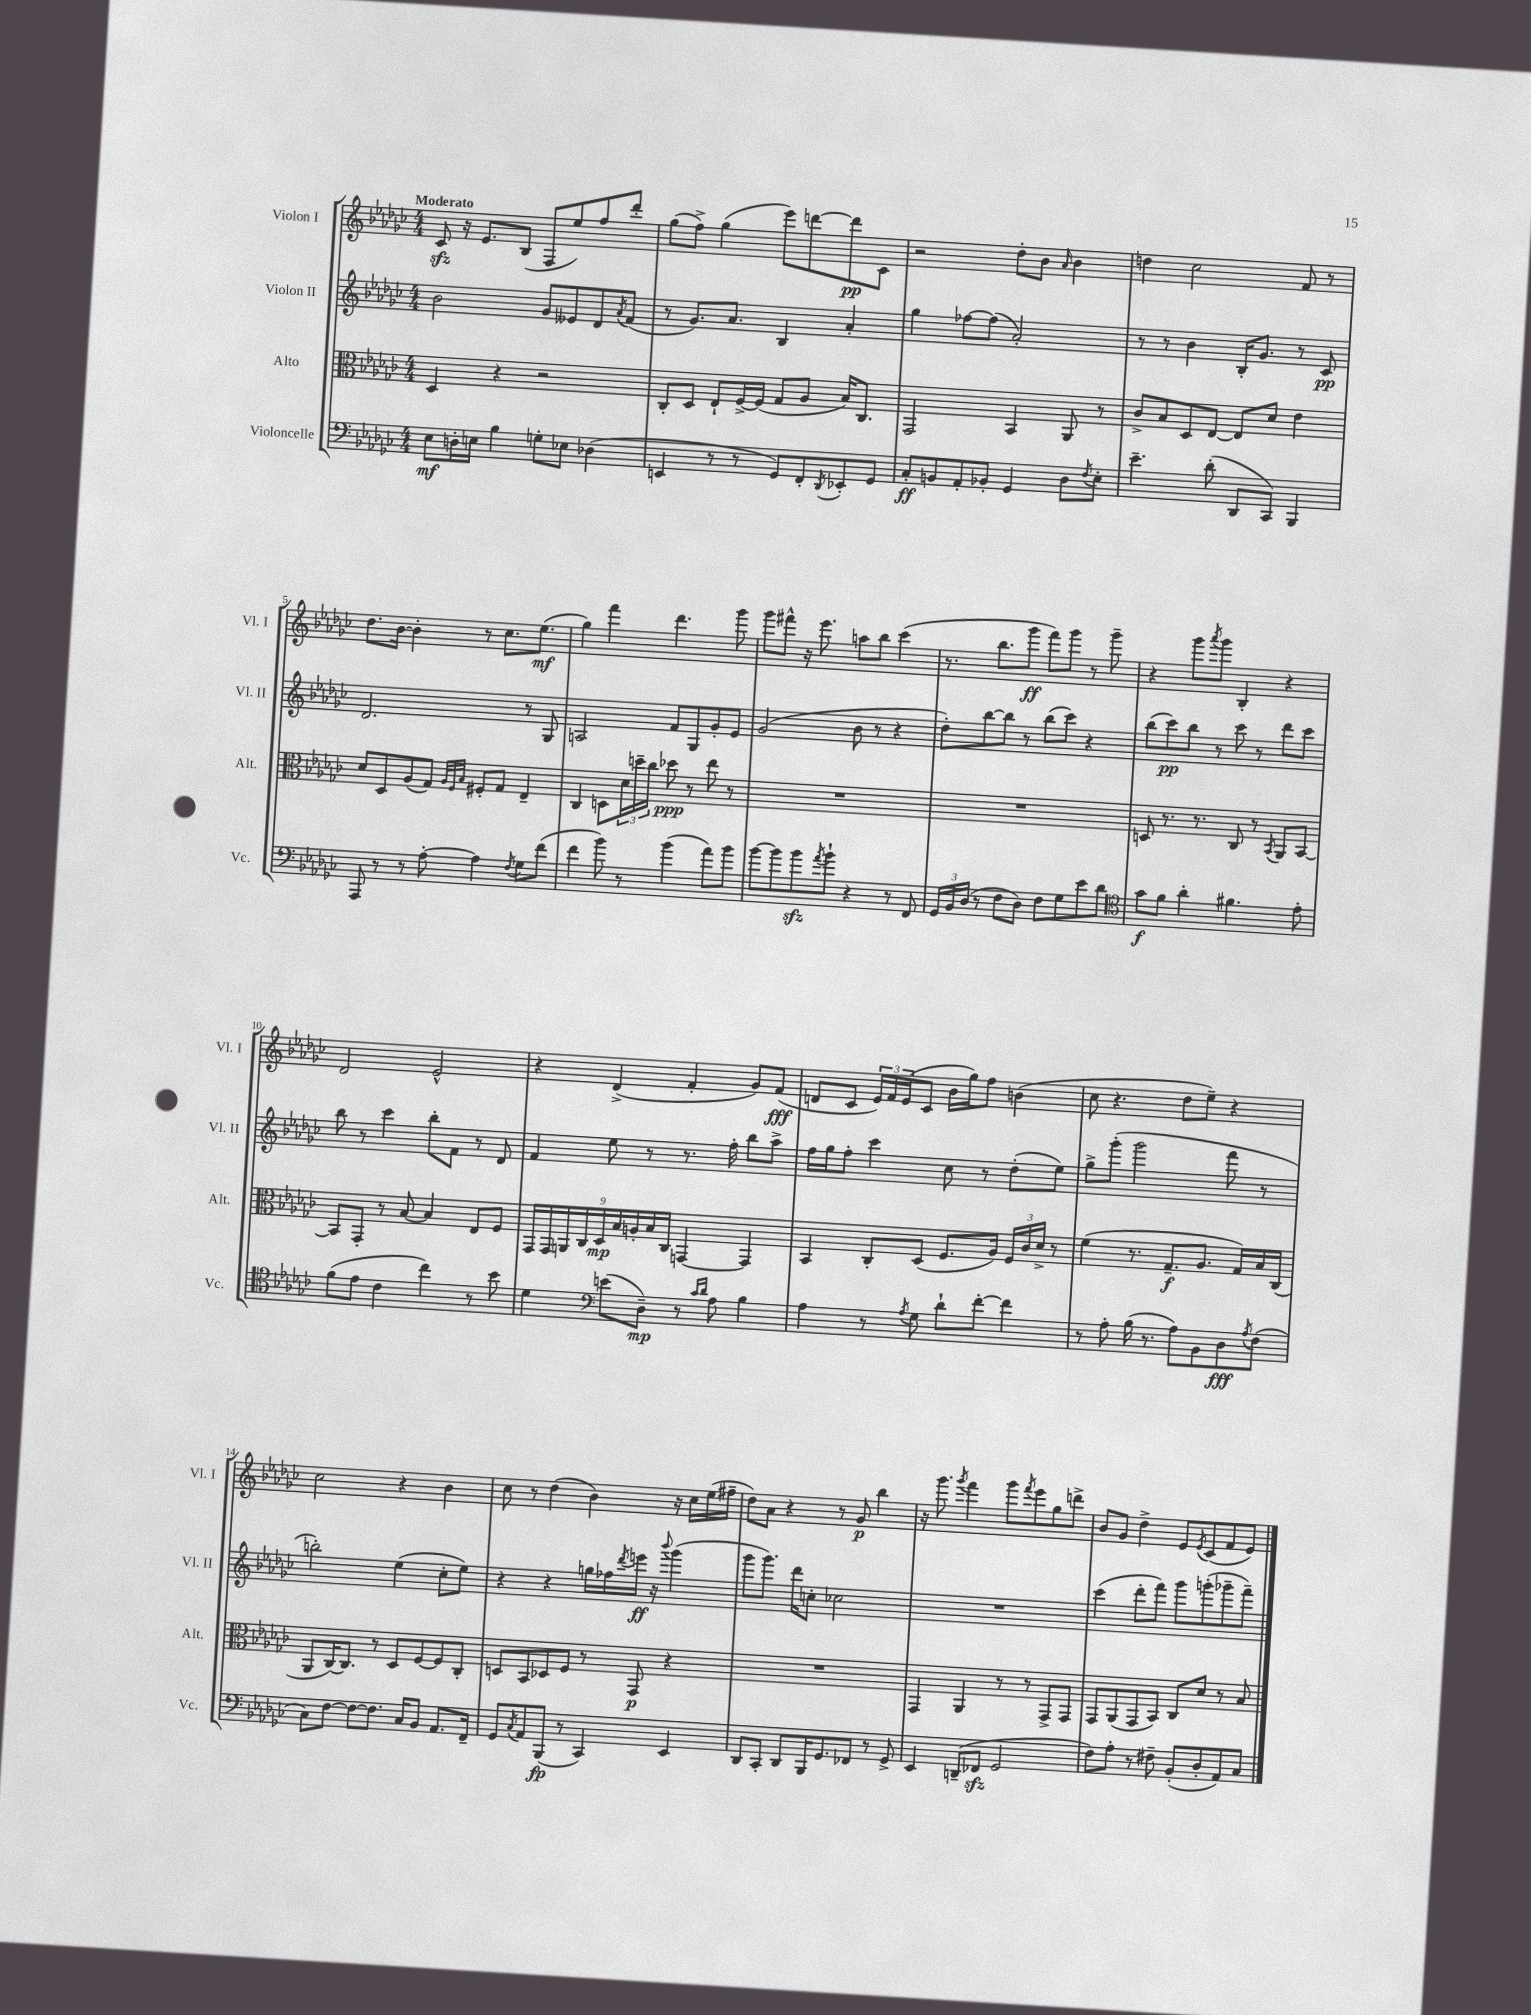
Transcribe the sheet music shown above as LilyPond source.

<<
\new StaffGroup <<
\new Staff = "s0" \with { instrumentName = "Violon I" shortInstrumentName = "Vl. I" } {
    \clef treble \key ges \major \numericTimeSignature \time 4/4 \tempo "Moderato"
    ces'8\sfz r16 ees'8. bes8( f8 ees''8) f''8 des'''8-. |
    ges''8( f''8->) ges''4( ees'''8) d'''8~ d'''8\pp ces'8 |
    r2 des''8-. bes'8 \grace { aes'16 } bes'4 |
    d''4 ces''2 f'8 r8 |
    des''8. bes'16~ bes'4-. r8 ces''8. ees''8.\mf( |
    ges''4) f'''4 des'''4. ges'''8 |
    ges'''8 fis'''8-^ r16 ees'''8. a''8 bes''8 ces'''4( |
    r8. bes''8. ges'''8\ff f'''8) ges'''8 r8 ges'''8-- |
    r4 ges'''8 \acciaccatura { aes'''8 } ges'''8 bes4-. r4 |
    des'2 ees'2-^ |
    r4 des'4->( f'4-. ges'8) f'8\fff( |
    d'8 ces'8 \tuplet 3/2 { ees'16) f'16 ees'16( } ces'8 bes'16 ges''16) f''8 b'4( |
    ces''8 r4. des''8 ees''8--) r4 |
    ces''2 r4 bes'4 |
    ces''8 r8 des''4( bes'4) r16 ces''16 ees''16( fis''16-- |
    des''8) aes'8 r4 r8 ges'8\p bes''4 |
    r16 ges'''8. \acciaccatura { ges'''8 } f'''4 ges'''8 \acciaccatura { f'''8 } ees'''8 ges''8 d'''8-> |
    bes'8 ges'8 des''4-> ees'8 \acciaccatura { ees'8 } ces'8( f'8 ees'8) \bar "|." |
}
\new Staff = "s1" \with { instrumentName = "Violon II" shortInstrumentName = "Vl. II" } {
    \clef treble \key ges \major \numericTimeSignature \time 4/4
    bes'2 ges'8 eeses'8 des'8 \acciaccatura { aes'8 } f'8( |
    r8 ges'8.) aes'8. bes4 aes'4-. |
    ges''4 fes''8~ fes''8( aes'2-.) |
    r8 r8 bes'4 bes16-. ges'8. r8 ces'8\pp |
    des'2. r8 ges8 |
    a2 f'8 ges8 ges'8-. ees'8 |
    ges'2( bes'8 r8 r4 |
    des''8-.) bes''8~ bes''8 r8 bes''8( ces'''8) r4 |
    bes''8( ces'''8\pp) bes''8 r8 ces'''8 r8 des'''8 ces'''8 |
    bes''8 r8 ces'''4 bes''8-. f'8 r8 des'8 |
    f'4 ees''8 r8 r8. f''16-. bes''8 aes''8-> |
    f''16 ges''16 f''8-. ces'''4 ces''8 r8 des''8-.( ees''8) |
    ges''8-> ges'''8-.( ges'''2 f'''8 r8 |
    b''2-.) ees''4( ces''8-. ees''8) |
    r4 r4 g''16 fes''16 \acciaccatura { des'''8 } e'''16\ff r16 \appoggiatura { bes'''8 } ges'''4( |
    ges'''8 ges'''8.) des'''16 c''8-. ces''2 |
    R1 |
    ces'''4( des'''8-. f'''8) ges'''8 g'''8-.( ges'''8-- f'''8--) \bar "|." |
}
\new Staff = "s2" \with { instrumentName = "Alto" shortInstrumentName = "Alt." } {
    \clef alto \key ges \major \numericTimeSignature \time 4/4
    des4 r4 r2 |
    ces8-. des8 ees8-! f16~-> f16( ges8 aes8 bes16) ces8. |
    ges,2 bes,4 aes,8 r8 |
    ces'8-> bes8 des8 ees8~ ees8 des'8 ees'4 |
    des'8 des8 aes8( ges8) \grace { aes32 f32 bes32 } fis8-. ges8 ees4-- |
    ces4 d8 \tuplet 3/2 { des'16 d''16-- ces''16 } des''8\ppp r8 ees''8 r8 |
    R1 |
    R1 |
    d8 r8. r8. ces8 r8 \acciaccatura { bes,8 } aes,8 bes,8~ |
    bes,8 ges,8-. r8 bes8~ bes4 ees8 f8 |
    \tuplet 9/8 { ges,16 ges,16 a,16 ces16 des16\mp bes16 a16-. bes16 ces16 } g,4~ g,4 |
    bes,4 ces8-. des8( f8. aes16) \tuplet 3/2 { f16 ces'16 des'16-> } r8 |
    f'4( r8. ges8.--\f aes8. ges16) bes16 ces16( |
    aes,8 ces16~) ces8. r8 des8 f8~ f8 ces8-. |
    d8 bes,8 des8 f8 r8 ges,8\p r4 |
    R1 |
    ges,4 aes,4 r8 r8 ges,8-> ges,8 |
    ges,8 aes,8( ges,8 bes,8) ces8 des'8 r8 bes8 \bar "|." |
}
\new Staff = "s3" \with { instrumentName = "Violoncelle" shortInstrumentName = "Vc." } {
    \clef bass \key ges \major \numericTimeSignature \time 4/4
    ees8\mf d16-. e16 bes4 g8-. ees8 des4( |
    e,4 r8 r8 ges,8) f,8-. \acciaccatura { des,8 } ees,8-. ges,8 |
    ces8-.\ff b,8 aes,8-. bes,8-. ges,4 des8 \acciaccatura { f8 } ees8-. |
    ees'4.-- des'8-.( des,8 ces,8) bes,,4 |
    aes,,8 r8 r8 aes8~-. aes4 \acciaccatura { f8 } ges8 f'8( |
    f'4 bes'8) r8 bes'4( aes'8) bes'8 |
    bes'8~ bes'8 bes'8\sfz \acciaccatura { aes'8 } bes'8-! r4 r8 f,8 |
    \tuplet 3/2 { ges,16 bes,16 des16( } r8 f8 des8) f8 ges8 ees'8 des'8 |
    \clef tenor ges'8\f f'8 aes'4-. fis'4. ees'8-. |
    f'8( ees'8 ces'4 ces''4) r8 bes'8 |
    des'4 \clef bass e'8( des8--\mp) r8 \grace { ces'16 des'16 } aes8 bes4 |
    aes4 r8 \acciaccatura { aes8 } ges8 des'8-! f'8~-. f'4 |
    r8 aes8-. bes16( r8. aes8) bes,8 des8\fff \acciaccatura { aes8 } f8( |
    ces8) f8~ f8~ f8. ces16 bes,8 aes,8. f,16-- |
    ges,8 \acciaccatura { ces8 } aes,8 bes,,8\fp( r8 ces,4) ees,4 |
    des,8 ces,8-. des,8 bes,,16 ges,8. fes,8 r8 ges,8-> |
    ees,4 d,8--( fes,8\sfz ges,2 |
    f8) aes8-. r8 fis8-- bes,8-.( des8-. aes,8) ces8 \bar "|." |
}
>>
>>
